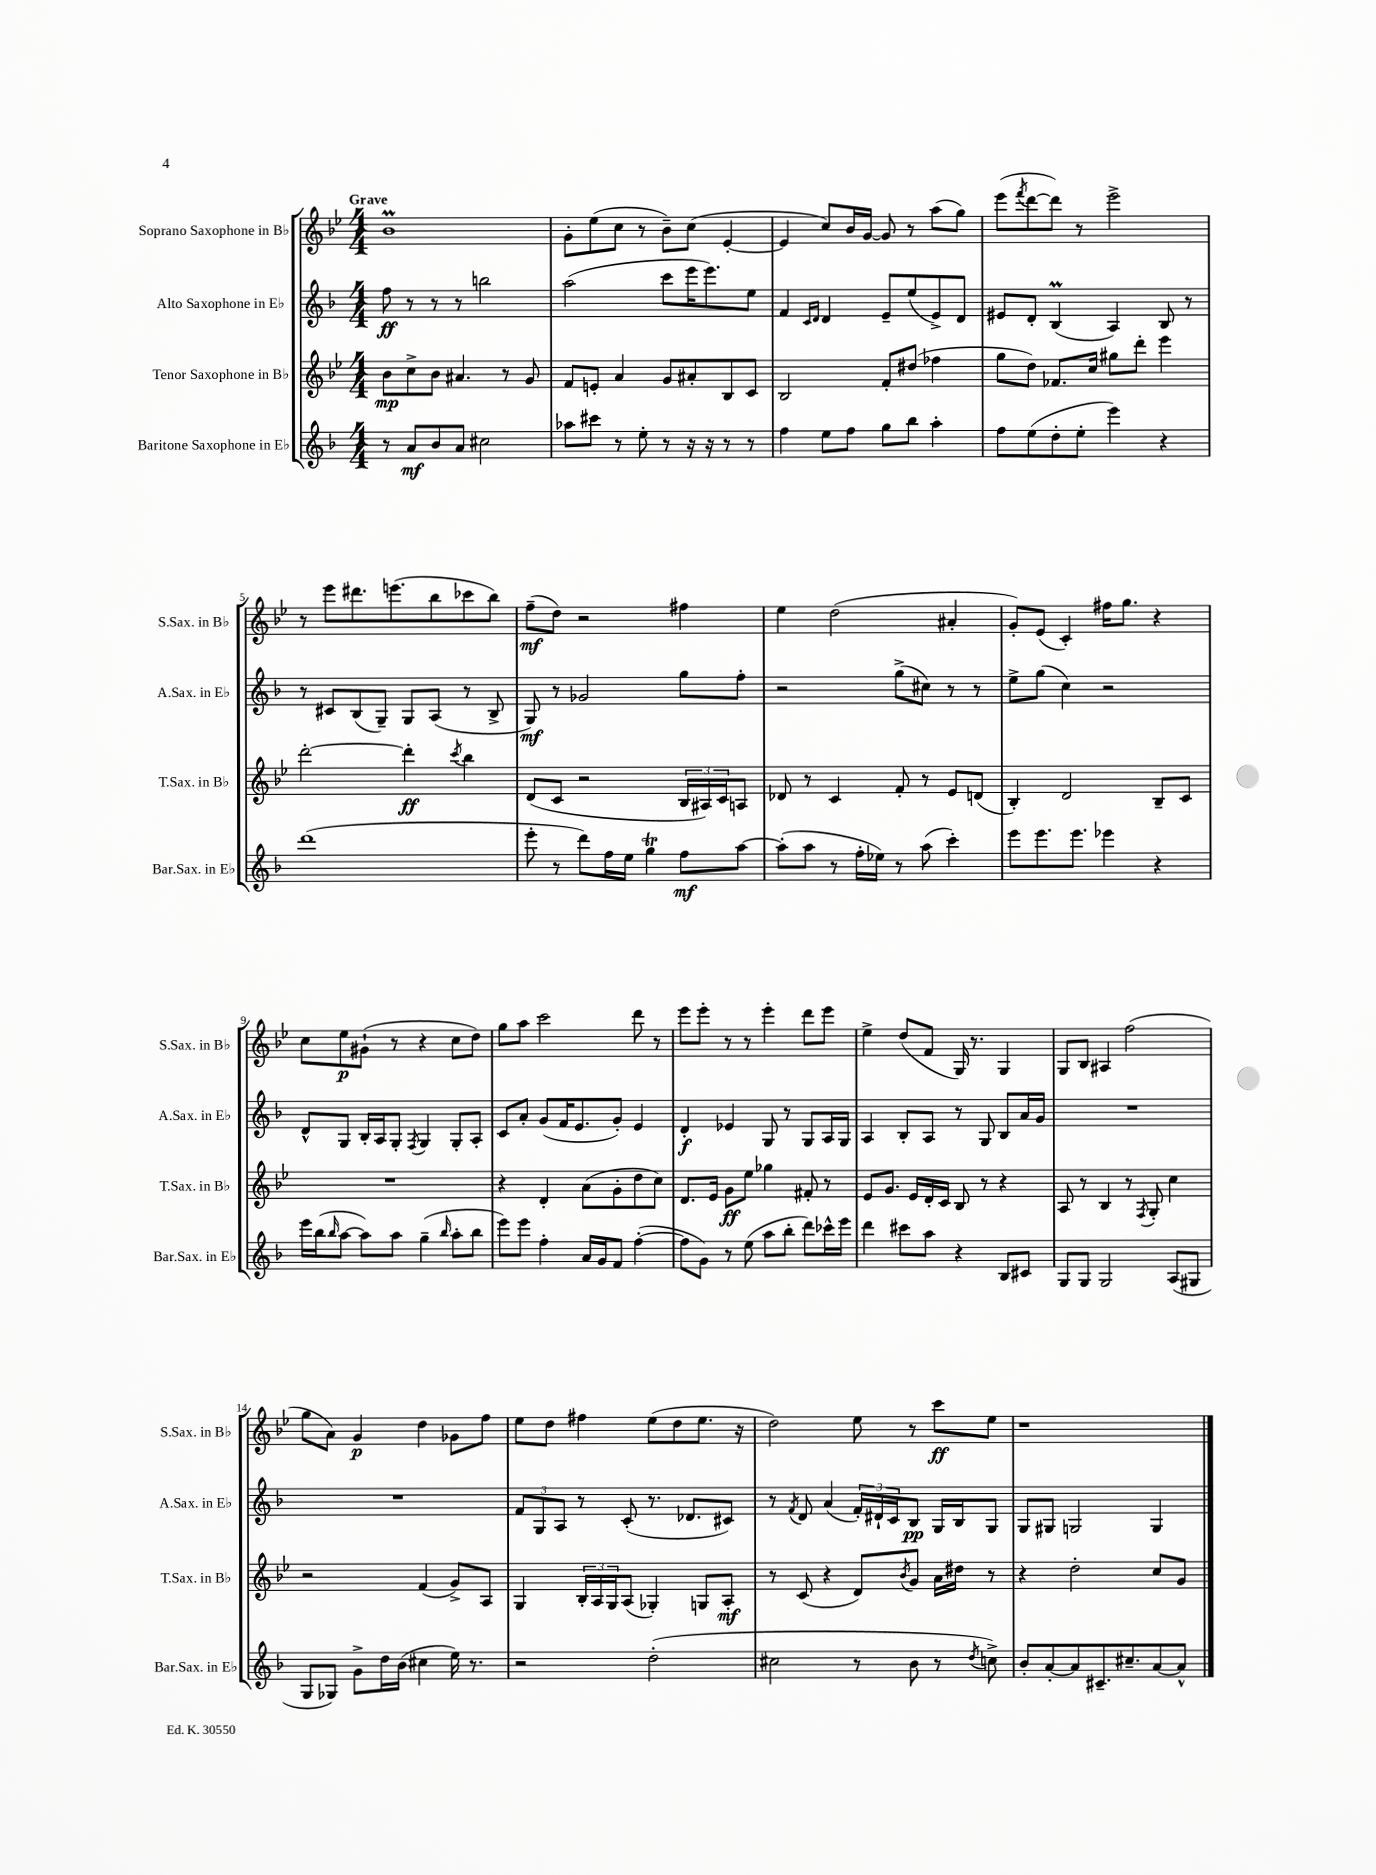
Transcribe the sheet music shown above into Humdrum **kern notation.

**kern	**kern	**kern	**kern
*staff4	*staff3	*staff2	*staff1
*clefG2	*clefG2	*clefG2	*clefG2
*k[b-]	*k[b-e-]	*k[b-]	*k[b-e-]
*M4/4	*M4/4	*M4/4	*M4/4
8r	8b-	8ff	1b-
8a	8cc^	8r	.
8b-	8b-	8r	.
8a	4.a#	8r	.
2cc#	.	2bb	.
.	8r	.	.
.	8g	.	.
=	=	=	=
8aa-	8f	(2aa	8g'
8ccc#	8e'	.	(8ee-
8r	4a	.	8cc
8ee'	.	.	8r
8r	8g	8ccc	8b-~)
16r	8a#'	16eee	(8cc
16r	.	8.eee)	.
8r	8B-	.	[4e-'
8r	8c	8ee	.
=	=	=	=
4ff	2B-	4f	4e-]
.	.	16qqc	.
.	.	16qqd	.
8ee	.	4d	8cc)
8ff	.	.	16b-
.	.	.	[16g
8gg	8f'	8e~	8g]
8bb-	(8dd#	(8ee	8r
4aa'	4ff-	8e^)	(8aa
.	.	8d	8gg)
=	=	=	=
8ff	8gg	8e#	(8eee-
.	.	.	8qfff
(8ee	8dd)	8d'	[8ddd
8dd'	8.f-	(4B-	8ddd])
8ee'	.	.	8r
.	16cc	.	.
4eee)	8gg#	4A)	2eee-^
.	8ddd'	.	.
4r	4eee-	8B-	.
.	.	8r	.
=	=	=	=
(1ddd	[2ddd'	8r	8r
.	.	8c#	8eee-
.	.	(8B-	8.ddd#
.	.	8G~)	.
.	.	.	(8.eee
.	4ddd']	8G	.
.	.	(8A	8bb-
.	8qccc	.	.
.	4bb-	8r	8ccc-
.	.	8B-^	8bb-)
=	=	=	=
8eee'	(8d	8G)	(8ff~
8r	8c	8r	8dd)
8ddd)	2r	2g-	2r
16ff	.	.	.
16ee	.	.	.
4gg	.	.	.
8ff	24B-	8gg	4ff#
.	24A#)	.	.
.	24c	.	.
[8aa	8A	8ff'	.
=	=	=	=
(8aa']	8d-	2r	4ee-
8aa	8r	.	.
8r	4c	.	(2dd
16ff'	.	.	.
16ee-)	.	.	.
8r	8f'	(8gg^	.
(8aa	8r	8cc#)	.
4ccc')	8e-	8r	4a#'
.	(8d	8r	.
=	=	=	=
8eee	4B-')	8ee^	8g')
8.eee	.	(8gg	(8e-
.	2d	4cc)	4c')
8.eee	.	.	.
4eee-	.	2r	16ff#
.	.	.	8.gg
4r	8B-~	.	4r
.	8c	.	.
=	=	=	=
16eee	1r	8d^^	8cc
(16bb-	.	.	.
16qqbb-	.	.	.
[8aa	.	8G	8ee-
8aa])	.	16B-'	(8g#`
.	.	16A	.
8aa	.	8G'	8r
.	.	8qF	.
(4gg~	.	4G	4r
16qqbb-	.	.	.
8aa'	.	8G'	8cc
8bb-	.	8A'	8dd)
=	=	=	=
8eee)	4r	8c	8gg
8eee	.	8a'	8aa
4ff'	4d'	(8g	2ccc
.	.	16f	.
.	.	8.e	.
16a	(8a	.	.
16g	.	.	.
8f	8g'	8g')	.
([4ff'	8dd	4e	8ddd
.	8cc)	.	8r
=	=	=	=
8ff]	8.d	4d'	8eee-
8g)	.	.	8eee-'
.	16e-	.	.
8r	8g	4e-	8r
(8ee	8ee-	.	8r
8aa	4gg-	8G	4eee-'
8bb-'	.	8r	.
8ddd)	8f#'	8G	8ddd
16ccc-^^	8r	16A	8eee-
16eee	.	16G	.
=	=	=	=
4ddd	8e-	4A	4ee-^
.	8.g	.	.
8ccc#	.	8B-'	(8dd
.	16e-	.	.
8aa	16d'	8A	8f
.	16c	.	.
4r	8B-	8r	16G)
.	.	.	8.r
.	8r	8G	.
8B-	4r	8B-	4G
8c#	.	16a	.
.	.	16g	.
=	=	=	=
8G	8A	1r	8G
8G	8r	.	8B-
2G	4B-	.	4A#
.	8r	.	(2ff
.	8qF	.	.
.	8G'	.	.
(8A	4cc	.	.
8G#	.	.	.
=	=	=	=
8G	2r	1r	8gg
8G-)	.	.	8a)
8g^	.	.	4g
16dd	.	.	.
(16b-	.	.	.
4cc#	(4f	.	4dd
16ee)	8g^)	.	8g-
8.r	.	.	.
.	8A	.	8ff
=	=	=	=
2r	4G	12f	8ee-
.	.	12G	.
.	.	.	8dd
.	.	12A	.
.	24B-'	8r	4ff#
.	24A	.	.
.	24G	.	.
.	(8A	(8c'	.
(2dd'	4G-')	8.r	(8ee-
.	.	.	8dd
.	.	8.d-	.
.	8G	.	8.ee-
.	8A'	8c#)	.
.	.	.	16r
=	=	=	=
2cc#	8r	8r	2dd)
.	.	8qf	.
.	(8c	8d	.
.	4r	(4a	.
8r	8d)	24f')	8ee-
.	.	24d#`	.
.	.	24c	.
.	8qb-	.	.
8b-	8g	8B-	8r
8r	16a	16G	8ccc
.	16dd#	16B-	.
8qdd	.	.	.
8cc^)	8r	8G	8ee-
=	=	=	=
8b-'	4r	8G	1r
[8a'	.	8G#	.
8a]	2dd'	2G	.
8.c#~	.	.	.
8.cc#~	.	.	.
[8a	8cc	4G	.
8a^^]	8g	.	.
==	==	==	==
*-	*-	*-	*-
